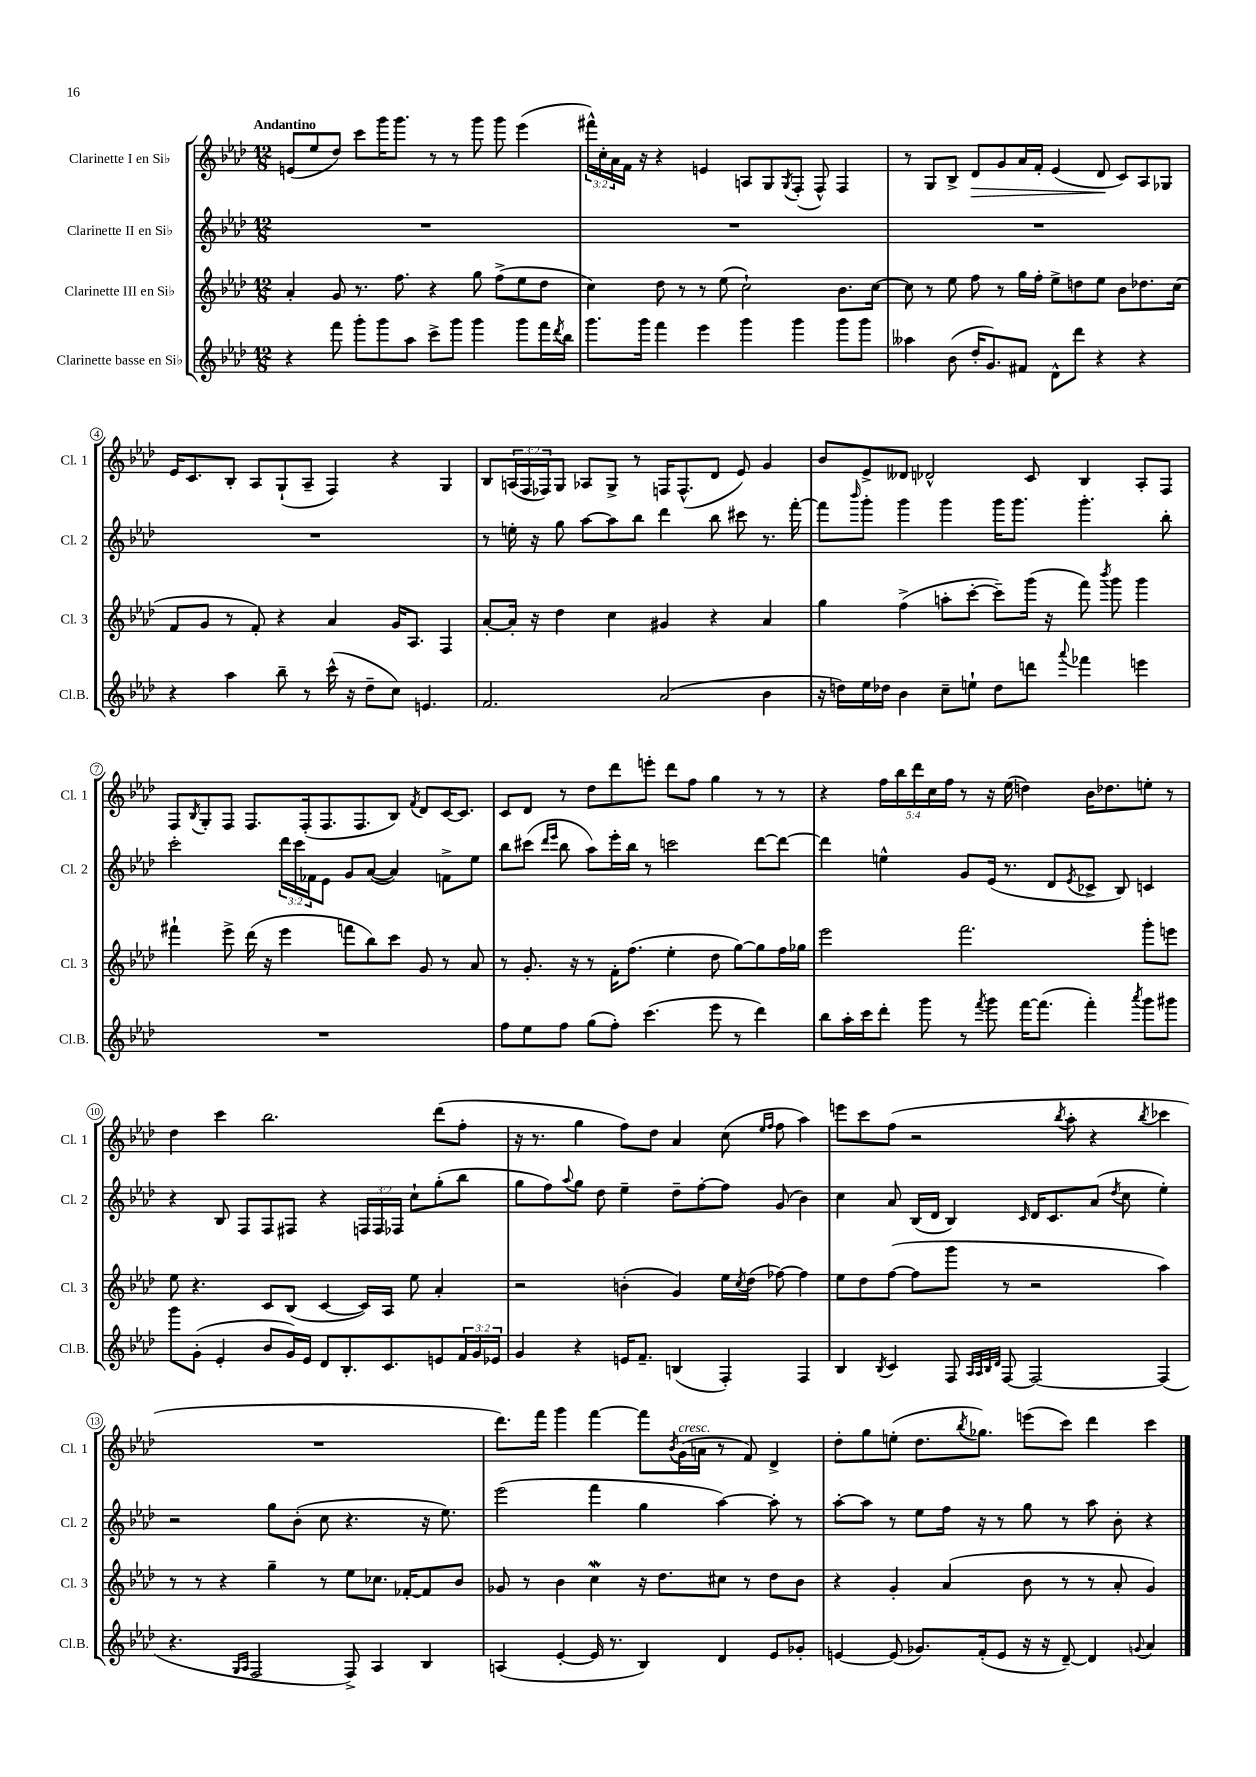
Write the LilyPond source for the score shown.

<<
\new StaffGroup <<
\new Staff = "s0" \with { instrumentName = "Clarinette I en Sib" shortInstrumentName = "Cl. 1" } {
    \clef treble \key aes \major \numericTimeSignature \time 12/8 \override Staff.TupletNumber.text = #tuplet-number::calc-fraction-text \tempo "Andantino"
    e'8( ees''8 des''8) c'''8 g'''16 g'''8. r8 r8 g'''8 g'''8 ees'''4( |
    \tuplet 3/2 { fis'''16-^) c''16-. aes'16 } f'16 r16 r4 e'4 a8 g8 \acciaccatura { g8 } f8-.( f8-^) f4 |
    r8 g8 bes8-> des'8\> g'8 aes'16 f'16-. ees'4( des'8\! c'8) aes8 ges8 |
    ees'16 c'8. bes8-. aes8 g8-!( aes8-- f4) r4 g4 |
    bes8 \tuplet 3/2 { a16( f16 fes16) } g8 aes8 g8-> r8 f16 f8.-^( des'8 ees'8) g'4 |
    bes'8 ees'8-> deses'8 des'2-^ c'8 bes4 aes8-. f8 |
    f8 \acciaccatura { bes8 } g8-. f8 f8. f16-.( f8. f8. bes8) \acciaccatura { f'8 } des'8 c'16~ c'8. |
    c'8 des'8 r8 des''8 des'''8 e'''8-. des'''8 f''8 g''4 r8 r8 |
    r4 \tuplet 5/4 { f''16 bes''16 des'''16 c''16 f''16 } r8 r16 ees''16( d''4) bes'16 des''8. e''8-. r8 |
    des''4 c'''4 bes''2. des'''8( f''8-. |
    r16 r8. g''4 f''8) des''8 aes'4 c''8( \grace { ees''16 f''16 } f''8 aes''4) |
    e'''8 c'''8 f''8( r2 \acciaccatura { bes''8 } aes''8-. r4 \acciaccatura { bes''8 } ces'''4 |
    R1. |
    des'''8.) f'''16 g'''4 f'''4~ f'''8 \acciaccatura { bes'8 } g'16^\markup { \italic "cresc." }( a'16 r8 f'8) des'4-> |
    des''8-. g''8 e''8-.( des''8. \acciaccatura { bes''8 } ges''8.) e'''8( c'''8) des'''4 c'''4 \bar "|." |
}
\new Staff = "s1" \with { instrumentName = "Clarinette II en Sib" shortInstrumentName = "Cl. 2" } {
    \clef treble \key aes \major \numericTimeSignature \time 12/8 \override Staff.TupletNumber.text = #tuplet-number::calc-fraction-text
    R1. |
    R1. |
    R1. |
    R1. |
    r8 e''16-. r16 g''8 aes''8~ aes''8 bes''8 des'''4 bes''8 cis'''8 r8. f'''16~-. |
    f'''8 \grace { bes'''16 } g'''8-. g'''4 g'''4 g'''16 g'''8. g'''4.-. bes''8-. |
    c'''2-. \tuplet 3/2 { des'''16 c'''16 fes'16 } ees'8 g'8 aes'8~( aes'4) f'8-> ees''8 |
    bes''8 cis'''8( \grace { des'''16 ees'''16 } bes''8 aes''8) ees'''16-. bes''16 r8 c'''2 des'''8~ des'''8~ |
    des'''4 e''4-^ g'8 ees'16( r8. des'8 \acciaccatura { ees'8 } ces'8-> bes8) c'4 |
    r4 bes8 f8 f8 fis8 r4 \tuplet 3/2 { f16 f16 fes16 } c''8-! g''8-.( bes''8 |
    g''8 f''8) \appoggiatura { aes''8 } g''8 des''8 ees''4-- des''8-- f''8~-. f''8 g'8( bes'4) |
    c''4 aes'8 bes16( des'16 bes4) \grace { c'16 } des'16 c'8. aes'8( \acciaccatura { des''8 } c''8 ees''4-.) |
    r2 g''8 bes'8-.( c''8 r4. r16 ees''8.) |
    ees'''2( f'''4 g''4 aes''4~) aes''8-. r8 |
    aes''8~-. aes''8 r8 ees''8 f''16 r16 r8 g''8 r8 aes''8 bes'8-. r4 \bar "|." |
}
\new Staff = "s2" \with { instrumentName = "Clarinette III en Sib" shortInstrumentName = "Cl. 3" } {
    \clef treble \key aes \major \numericTimeSignature \time 12/8
    aes'4-. g'8 r8. f''8. r4 g''8 f''8->( ees''8 des''8 |
    c''4) des''8 r8 r8 ees''8( c''2-!) bes'8. c''16~ |
    c''8 r8 ees''8 f''8 r8 g''16 f''16-. ees''8-> d''8 ees''8 bes'8 des''8. c''16( |
    f'8 g'8 r8 f'8-.) r4 aes'4 g'16 aes8. f4 |
    aes'8~-. aes'16-. r16 des''4 c''4 gis'4 r4 aes'4 |
    g''4 f''4->( a''8-. c'''8~-. c'''8--) g'''16( r16 f'''8) \acciaccatura { bes'''8 } g'''8 g'''4 |
    fis'''4-! ees'''8-> des'''16( r16 ees'''4 f'''8 bes''8) c'''8 g'8 r8 aes'8 |
    r8 g'8.-. r16 r8 f'16-. f''8.( ees''4-. des''8 g''8~) g''8 f''16 ges''16 |
    ees'''2 f'''2. g'''8-. e'''8 |
    ees''8 r4. c'8 bes8( c'4~ c'16) aes16 ees''8 aes'4-. |
    r2 b'4-.( g'4) ees''16 \acciaccatura { c''8 } des''16( fes''8~) fes''4 |
    ees''8 des''8 f''8~( f''8 g'''8 r8 r2 aes''4) |
    r8 r8 r4 g''4-- r8 ees''8 ces''8. fes'16~-. fes'8 bes'8 |
    ges'8 r8 bes'4 c''4\mordent r16 des''8. cis''8 r8 des''8 bes'8 |
    r4 g'4-. aes'4( bes'8 r8 r8 aes'8-. g'4) \bar "|." |
}
\new Staff = "s3" \with { instrumentName = "Clarinette basse en Sib" shortInstrumentName = "Cl.B." } {
    \clef treble \key aes \major \numericTimeSignature \time 12/8 \override Staff.TupletNumber.text = #tuplet-number::calc-fraction-text
    r4 f'''8 g'''8-. g'''8 aes''8 c'''8-> g'''8 g'''4 g'''8 f'''16 \acciaccatura { des'''8 } bes''16 |
    g'''8. g'''16 f'''4 ees'''4 g'''4 g'''4 g'''8 g'''8 |
    aeses''4 bes'8( des''16-. g'8.) fis'8 des'8-^ des'''8 r4 r4 |
    r4 aes''4 bes''8-- r8 c'''16-^( r16 des''8-- c''8) e'4. |
    f'2. aes'2( bes'4 |
    r16 d''16) ees''16 des''16 bes'4 c''8-- e''8-! des''8 d'''8 \appoggiatura { aes'''8 } fes'''4 e'''4 |
    R1. |
    f''8 ees''8 f''8 g''8( f''8-.) c'''4.( ees'''8 r8 des'''4) |
    bes''8 aes''16-. c'''16 des'''8-. g'''8 r8 \acciaccatura { f'''8 } g'''8 f'''16~ f'''8.( f'''4-.) \acciaccatura { aes'''8 } g'''8 gis'''8 |
    g'''8 g'8-.( ees'4-. bes'8 g'16) ees'16 des'8 bes8.-. c'8. e'8 \tuplet 3/2 { f'16 g'16 ees'16 } |
    g'4 r4 e'16 f'8.-- b4( f4-.) f4 |
    bes4 \acciaccatura { bes8 } c'4 f8 \grace { aes32 aes32 bes32 des'32 } f8~ f2~ f4( |
    r4. \grace { g16 aes16 } f2 f8->) aes4 bes4 |
    a4( ees'4~-. ees'16 r8. bes4) des'4 ees'8 ges'8-. |
    e'4~ e'8( ges'8.) f'16-.( e'8 r16 r16 des'8~--) des'4 \appoggiatura { g'8 } aes'4 \bar "|." |
}
>>
>>
\layout { \context { \Score \override BarNumber.stencil = #(make-stencil-circler 0.1 0.3 ly:text-interface::print) } }
